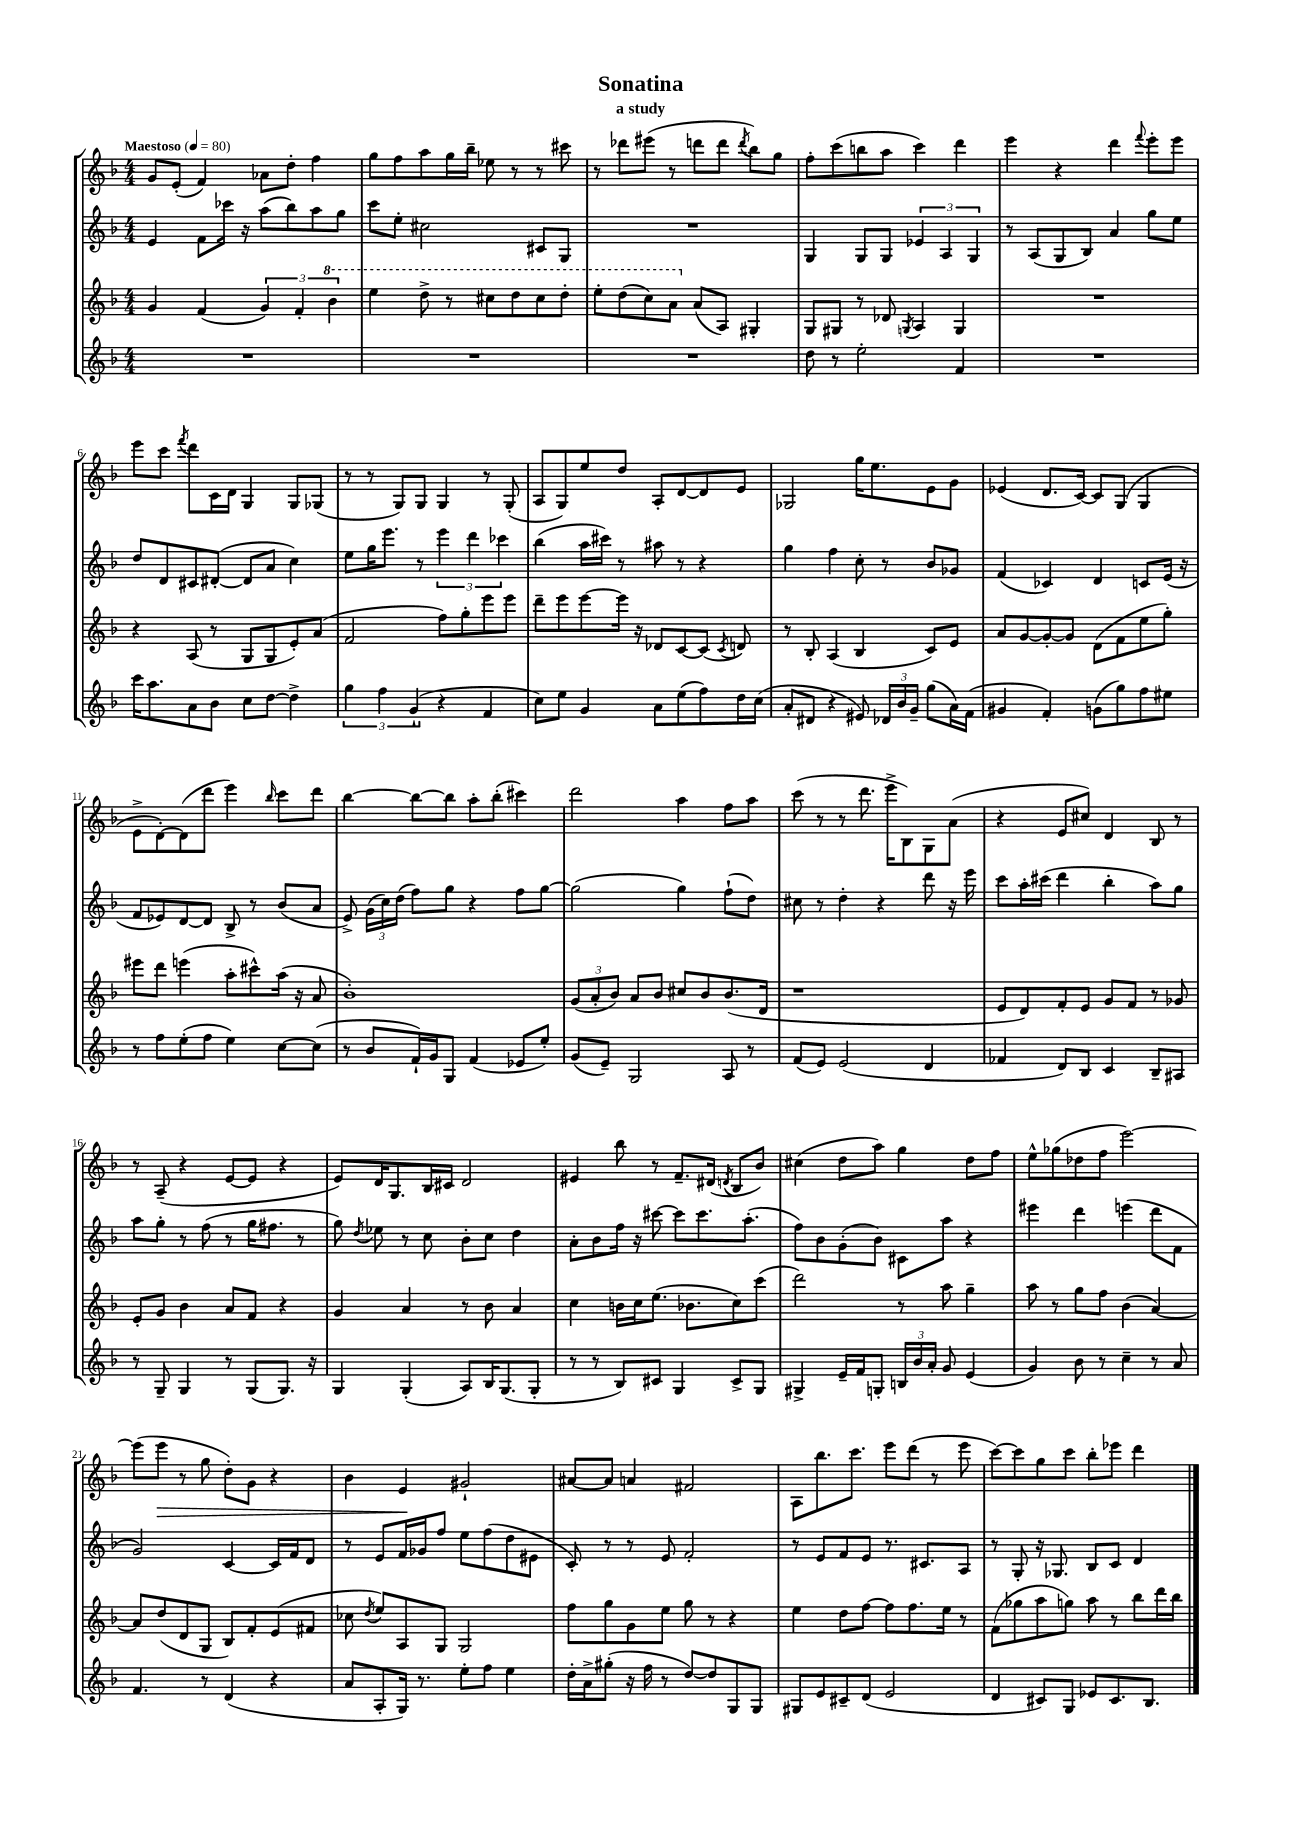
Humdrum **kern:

**kern	**kern	**kern	**kern	**dynam
*part4	*part3	*part2	*part1	*part1
*staff4	*staff3	*staff2	*staff1	*staff1
*clefG2	*clefG2	*clefG2	*clefG2	*
*k[b-]	*k[b-]	*k[b-]	*k[b-]	*
*M4/4	*M4/4	*M4/4	*M4/4	*
*MM80	*MM80	*MM80	*MM80	*
=1	=1	=1	=1	=1
!	!	!	!LO:TX:a:B:t=Maestoso	!
1r	4g/	4e/	8g/L	.
.	.	.	(8e'/J	.
.	(4f/	8f\L	4f/)	.
.	.	16ccc-X\Jk	.	.
.	.	16r	.	.
.	6g/)	(8aa\L	8a-X\L	.
.	.	8bb-\)	8dd'\J	.
.	6f'/	.	.	.
.	.	8aa\	4ff\	.
*	*8va	*	*	*
.	6bb-\	.	.	.
.	.	8gg\J	.	.
=2	=2	=2	=2	=2
1r	4eee\	8ccc\L	8gg\L	.
.	.	8ee'\J	8ff\	.
.	8ddd^\	2cc#X\	8aa\	.
.	8r	.	16gg\L	.
.	.	.	16bb-~\JJ	.
.	8ccc#X\L	.	8ee-X\	.
.	8ddd\	.	8r	.
.	8ccc#\	8c#X/L	8r	.
.	8ddd'\J	8G/J	8ccc#X\	.
=3	=3	=3	=3	=3
1r	8eee'\L	1r	8r	.
.	(8ddd\	.	8ddd-X\L	.
.	8ccc\)	.	(8eee#X\J	.
.	8aa\J	.	8r	.
*	*X8va	*	*	*
.	(8a/L	.	8dddn\L	.
.	8A/J)	.	8ddd\J	.
.	.	.	8qddd/	.
.	4G#X'/	.	8bb-\L)	.
.	.	.	8gg\J	.
=4	=4	=4	=4	=4
8dd\	8G/L	4G/	8ff'\L	.
8r	8G#X/J	.	(8ccc\	.
2ee'\	8r	8G/L	8bbn\	.
.	8d-X/	8G/J	8aa\J	.
.	8qGn/	.	.	.
.	4A/	6e-X/	4ccc\)	.
.	.	6A/	.	.
4f/	4G/	.	4ddd\	.
.	.	6G/	.	.
=5	=5	=5	=5	=5
1r	1r	8r	4eee\	.
.	.	(8A/L	.	.
.	.	8G/	4r	.
.	.	8B-/J)	.	.
.	.	4a/	4ddd\	.
.	.	.	8qqfff/	.
.	.	8gg\L	8eee'\L	.
.	.	8ee\J	8eee\J	.
!!LO:LB:g=z
=6	=6	=6	=6	=6
16ccc\KL	4r	8dd/L	8eee\L	.
8.aa\	.	.	.	.
.	.	8d/	8ccc\J	.
.	.	.	8qfff/	.
8a\	(8A/	8c#X/	8ddd\L	.
8b-\J	8r	([8d#X'/J	16c\L	.
.	.	.	16d\JJ	.
8cc\L	8G/L	8d#/L]	4G/	.
[8dd\J	8G/	8a/J	.	.
4dd^\]	8e'/)	4cc\)	8G/L	.
.	(8a/J	.	(8G-X/J	.
=7	=7	=7	=7	=7
6gg\	2f/	8ee\L	8r	.
.	.	16gg\K	8r	.
6ff\	.	.	.	.
.	.	8.eee\J	.	.
.	.	.	8G/L)	.
(6g`/	.	.	.	.
.	.	8r	8G/J	.
4r	8ff\L)	6eee\	4G/	.
.	8gg'\	.	.	.
.	.	6ddd\	.	.
4f/	8eee\	.	8r	.
.	.	6ccc-X\	.	.
.	8eee\J	.	(8G'/	.
=8	=8	=8	=8	=8
8cc\L)	8ddd~\L	(4bb-\	8A/L	.
8ee\J	8eee\	.	8G/)	.
4g/	[8eee\	16aa\LL	8ee/	.
.	.	16ccc#X\JJ)	.	.
.	16eee\Jk]	8r	8dd/J	.
.	16r	.	.	.
8a\L	8d-X/L	8aa#X\	8A'/L	.
(8ee\	[8c/	8r	[8d/	.
8ff\)	(8c/J]	4r	8d/]	.
.	8qc/	.	.	.
16dd\L	8dn/)	.	8e/J	.
(16cc\JJ	.	.	.	.
=9	=9	=9	=9	=9
8a'/L	8r	4gg\	2G-X/	.
8d#X/J	8B-'/	.	.	.
4r	(4A/	4ff\	.	.
8e#X/)	4B-/	8cc'\	16gg\KL	.
.	.	.	8.ee\	.
24d-X/LL	.	8r	.	.
24b-/	.	.	.	.
24g~/JJ	.	.	.	.
(8gg\L	8c/L)	8b-/L	8e\	.
16a\L)	8e/J	8g-X/J	8g\J	.
(16f\JJ	.	.	.	.
=10	=10	=10	=10	=10
4g#X/	8a/L	(4f/	(4e-X/	.
.	[8g/	.	.	.
4f'/)	8g'/_	4c-X/)	8.d/L	.
.	8g/J]	.	.	.
.	.	.	[16c/Jk)	.
(8gn\L	(8d\L	4d/	8c/L]	.
8gg\)	8f\	.	(8G/J	.
8ff\	8ee\	8cn/L	4G/	.
8ee#X\J	8gg'\J)	(16e/Jk	.	.
.	.	16r	.	.
!!LO:LB:g=z
=11	=11	=11	=11	=11
8r	8eee#X\L	8f/L	8e^\L	.
8ff\L	8ddd\J	8e-X/)	[8d'\)	.
(8ee'\	(4eeen\	[8d/	(8d\]	.
8ff\J	.	8d/J]	8ddd\J	.
4ee\)	8aa'\L	8B-^/	4eee\)	.
.	8ccc#X^^\)	8r	.	.
.	.	.	16qqbb-/	.
[8cc\L	(16aa\Jk	(8b-/L	8ccc\L	.
.	16r	.	.	.
(8cc\J]	8a/	8a/J	8ddd\J	.
=12	=12	=12	=12	=12
8r	1b-')	8e^/)	[4bb-\	.
8b-/L	.	(24g\LL	.	.
.	.	24cc\)	.	.
.	.	(24dd\JJ	.	.
16f`/L)	.	8ff\L)	8bb-\L_	.
16g/J	.	.	.	.
8G/J	.	8gg\J	8bb-\J]	.
(4f/	.	4r	8aa'\L	.
.	.	.	(8bb-'\J	.
8e-X/L	.	8ff\L	4ccc#X\)	.
8ee'/J)	.	[8gg\J	.	.
=13	=13	=13	=13	=13
(8g/L	(12g/L	(2gg\]	2ddd\	.
.	12a'/	.	.	.
8e~/J)	.	.	.	.
.	12b-/J)	.	.	.
2G/	8a/L	.	.	.
.	8b-/J	.	.	.
.	8cc#X/L	4gg\)	4aa\	.
.	8b-/	.	.	.
8A/	(8.b-/	(8ff`\L	8ff\L	.
8r	.	8dd\J)	8aa\J	.
.	16d/Jk	.	.	.
=14	=14	=14	=14	=14
(8f/L	1r	8cc#X\	(8ccc\	.
8e/J)	.	8r	8r	.
(2e/	.	4dd'\	8r	.
.	.	.	8.ddd\	.
.	.	4r	.	.
.	.	.	16eee^\KL	.
.	.	.	8B-\)	.
4d/	.	8ddd\	8G\	.
.	.	16r	(8a\J	.
.	.	16eee\	.	.
=15	=15	=15	=15	=15
4f-X/	8e/L	8ccc\L	4r	.
.	8d/)	16aa'\L	.	.
.	.	(16ccc#X\JJ	.	.
8d/L)	8f'/	4ddd\	8e/L	.
8B-/J	8e/J	.	8cc#X/J)	.
4c/	8g/L	4bb-'\	4d/	.
.	8f/J	.	.	.
8B-~/L	8r	8aa\L)	8B-/	.
8A#X/J	8g-X/	8gg\J	8r	.
!!LO:LB:g=z
=16	=16	=16	=16	=16
8r	8e'/L	8aa\L	8r	.
8G~/	8g/J	8gg'\J	(8A~/	.
4G/	4b-\	8r	4r	.
.	.	(8ff\	.	.
8r	8a/L	8r	[8e/L	.
(8G/L	8f/J	16gg\KL	8e/J]	.
.	.	8.ff#X\J	.	.
8.G/J)	4r	.	4r	.
.	.	8r	.	.
16r	.	.	.	.
=17	=17	=17	=17	=17
4G/	4g/	8gg\)	8e/L)	.
.	.	8qdd/	.	.
.	.	8ee-X\	16d/K	.
.	.	.	8.G/	.
(4G'/	4a/	8r	.	.
.	.	8cc\	16B-/L	.
.	.	.	16c#X/JJ	.
8A/L)	8r	8b-'\L	2d/	.
16B-/K	8b-\	8cc\J	.	.
(8.G/	.	.	.	.
.	4a/	4dd\	.	.
8G'/J	.	.	.	.
=18	=18	=18	=18	=18
8r	4cc\	8a'\L	4e#X/	.
8r	.	8b-\	.	.
8B-/L)	16bn\LL	16ff\Jk	8bb-\	.
.	16cc\J	16r	.	.
8c#X/J	(8.ee\J	[8ccc#X\	8r	.
4G/	.	8ccc#\L]	8.f~/L	.
.	8.b-X\L	.	.	.
.	.	8.ccc#\	.	.
.	.	.	(16d#X/Jk	.
.	.	.	8qdn/	.
8c#^/L	8cc\)	.	8B-/L	.
.	.	(8.aa'\J	.	.
8G/J	(8ccc\J	.	8b-/J)	.
=19	=19	=19	=19	=19
4G#X^/	2ddd\)	8ff\L)	(4cc#X\	.
.	.	8b-\	.	.
16e~/LL	.	(8g'\	8dd\L	.
16f/J	.	.	.	.
8Gn'/J	.	8b-\J)	8aa\J)	.
24Bn/LL	8r	8c#X\L	4gg\	.
24b-/	.	.	.	.
24a'/JJ	.	.	.	.
8g/	8aa\	8aa\J	.	.
(4e/	4gg~\	4r	8dd\L	.
.	.	.	8ff\J	.
=20	=20	=20	=20	=20
4g/)	8aa\	4eee#X\	8ee^^\L	.
.	8r	.	(8gg-X\	.
8b-\	8gg\L	4ddd\	8dd-X\	.
8r	8ff\J	.	8ff\J	.
4cc~\	(4b-\	(4eeen\	[2eee\)	.
8r	[4a/)	8ddd\L	.	.
8a/	.	8f\J	.	.
!!LO:LB:g=z
=21	=21	=21	=21	=21
4.f/	8a/L]	2g/)	(8eee\L]	.
!	!	!	!	!LO:HP:b
.	(8dd/	.	8eee\J	>
.	8d/	.	8r	.
8r	8G/J	.	8gg\	.
(4d/	8B-/L)	[4c/	8dd'\L)	.
.	8f'/	.	8g\J	.
4r	(8e/	16c/LL]	4r	.
.	.	16f/J	.	.
.	8f#X/J	8d/J	.	.
=22	=22	=22	=22	=22
8a/L	8cc-X\	8r	4b-\	.
.	8qdd/	.	.	.
8A'/	8ee/L)	8e/L	.	.
16G/Jk)	8A/	16f/L	4e/	.
8.r	.	16g-X/J	.	.
.	8G/J	8ff/J	.	.
8ee'\L	2G/	8ee\L	2g#X`/	]
8ff\J	.	(8ff\	.	.
4ee\	.	8dd\	.	.
.	.	8e#X\J	.	.
=23	=23	=23	=23	=23
16dd'\LL	8ff\L	8c'/)	[8a#X/L	.
16a^\J	.	.	.	.
(8gg#X'\J	8gg\	8r	8a#/J]	.
16r	8g\	8r	4an/	.
16ff\	.	.	.	.
8r	8ee\J	8e/	.	.
[8dd/L)	8gg\	2f'/	2f#X/	.
8dd/]	8r	.	.	.
8G/	4r	.	.	.
8G/J	.	.	.	.
=24	=24	=24	=24	=24
8G#X/L	4ee\	8r	8A\L	.
8e/	.	8e/L	8.bb-\	.
8c#X~/	8dd\L	8f/	.	.
.	.	.	8.ccc\J	.
(8d/J	[8ff\J	8e/J	.	.
2e/	8ff\L]	8.r	8eee\L	.
.	8.ff\	.	(8ddd\J	.
.	.	8.c#X/L	.	.
.	.	.	8r	.
.	16ee\Jk	.	.	.
.	8r	8A/J	8eee\	.
=25	=25	=25	=25	=25
4d/	(8f\L	8r	[8ccc\L)	.
.	8gg-X\	8G'/	8ccc\]	.
8c#X/L)	8aa\	16r	8gg\	.
.	.	8.G-X/	.	.
8G/J	8ggn\J)	.	8ccc\J	.
8e-X/L	8aa\	8B-/L	8bb-'\L	.
8.c#/	8r	8c/J	8eee-X\J	.
.	8bb-\L	4d/	4ddd\	.
8.B-/J	.	.	.	.
.	16ddd\L	.	.	.
.	16bb-\JJ	.	.	.
==	==	==	==	==
*-	*-	*-	*-	*-
